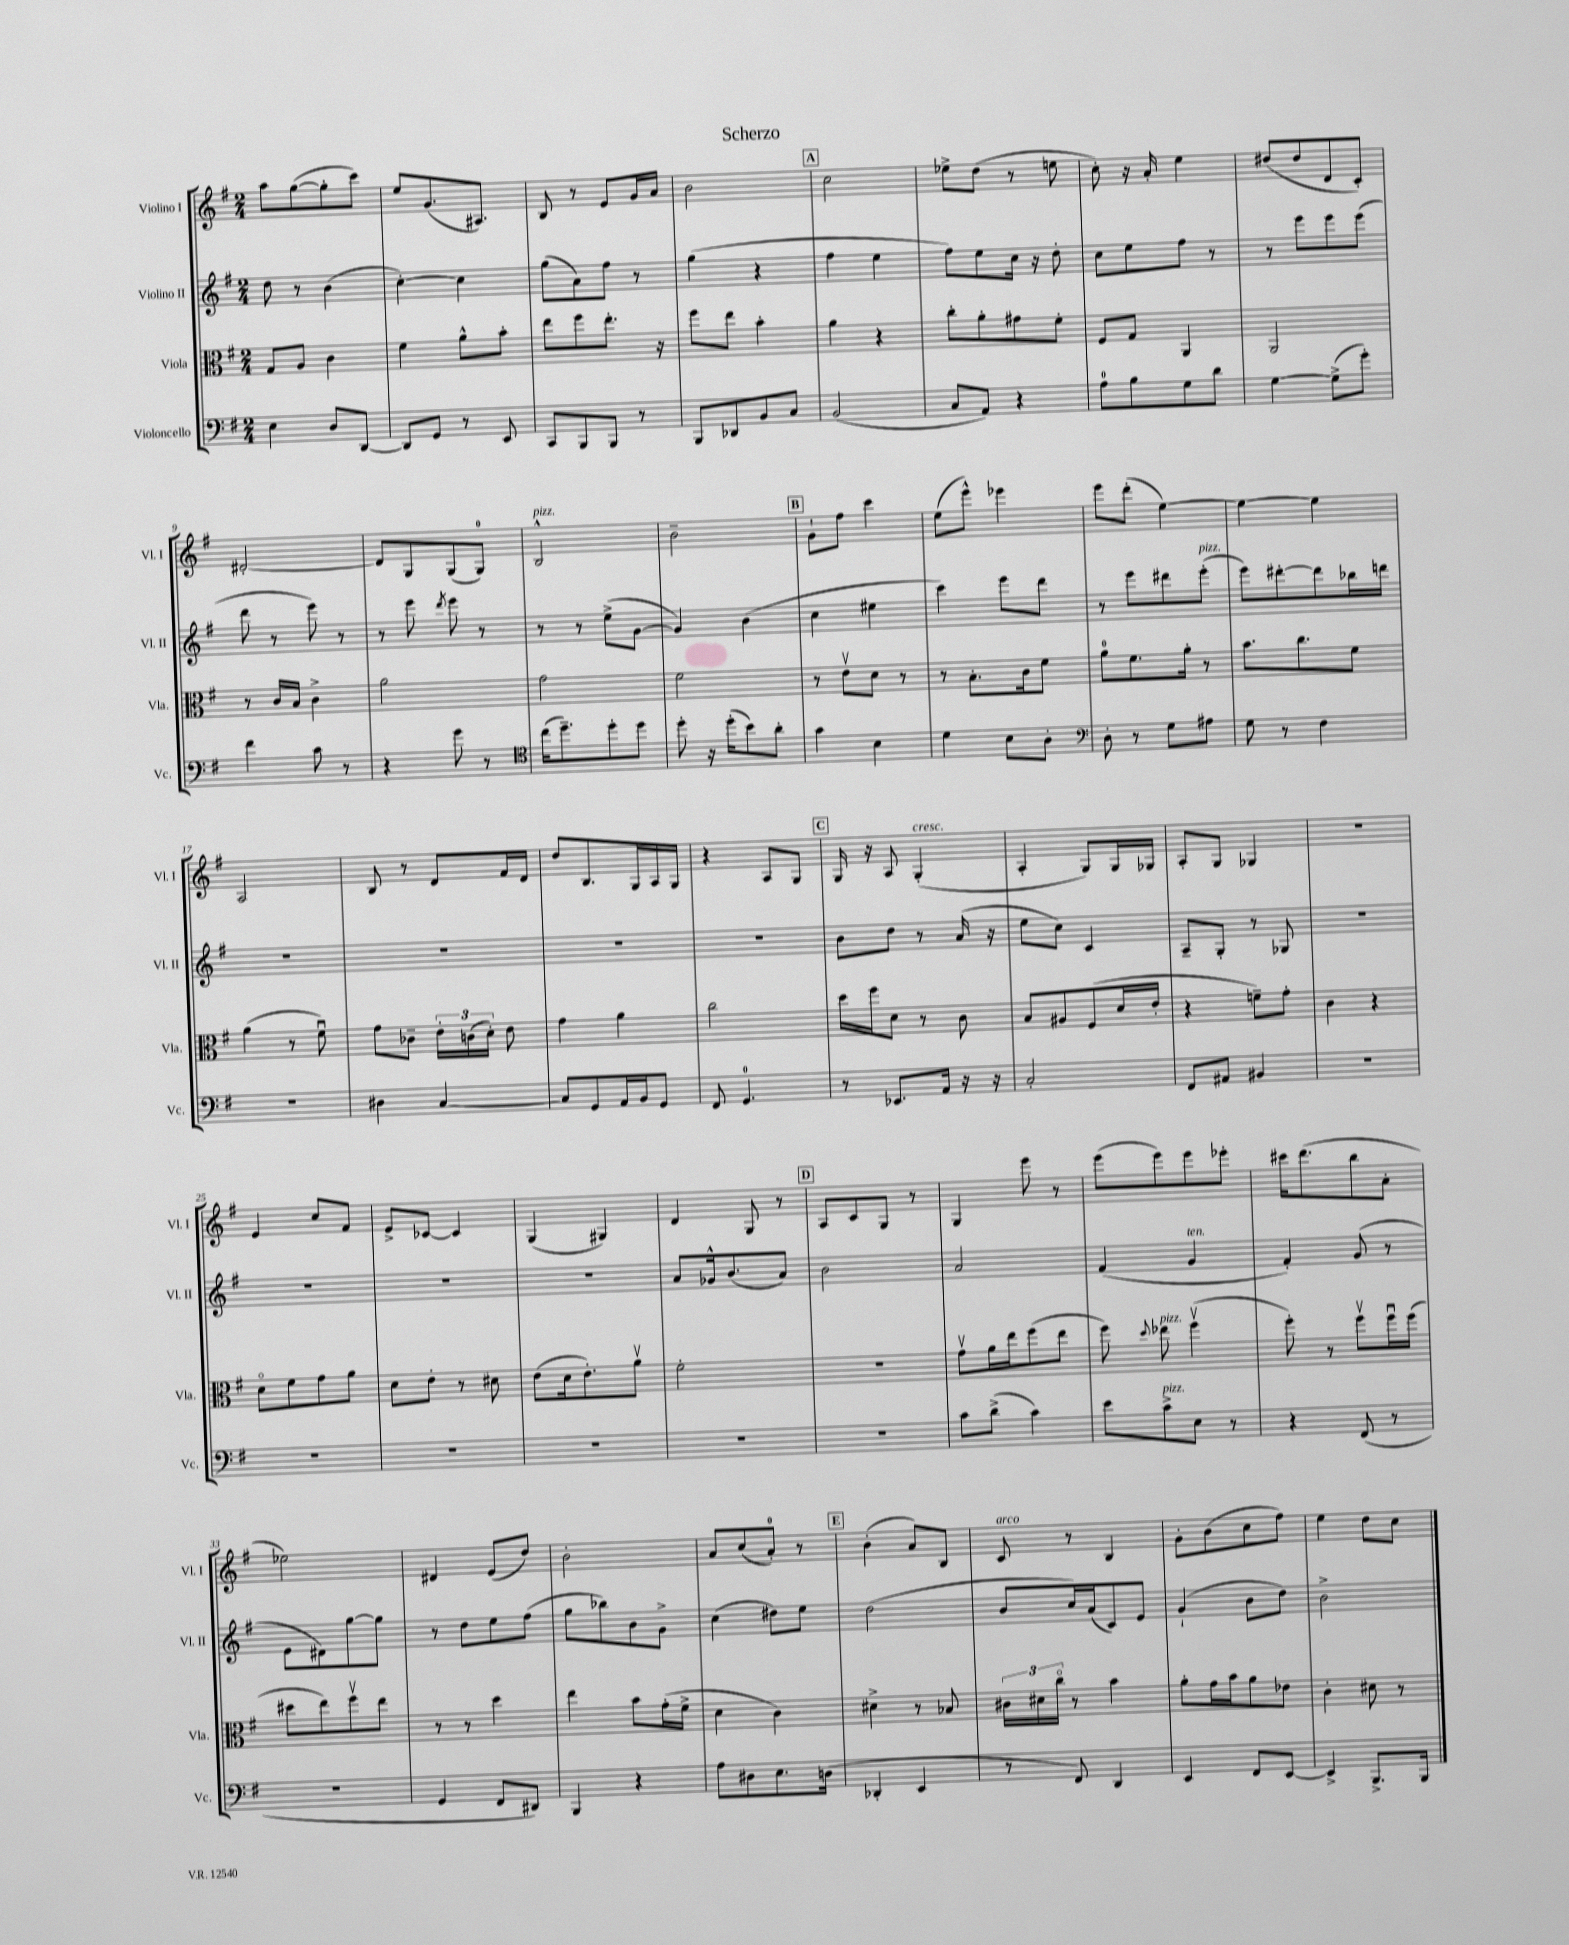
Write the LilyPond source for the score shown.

\header { title = "Scherzo" }
<<
\new StaffGroup <<
\new Staff = "s0" \with { instrumentName = "Violino I" shortInstrumentName = "Vl. I" } {
    \clef treble \key g \major \numericTimeSignature \time 2/4
    \autoBeamOff a''8[ g''8~( g''8-. c'''8]) |
    e''8[ g'8.( ais8.]) |
    b8 r8 e'8[ g'16 a'16] |
    b'2 |
    \mark \markup { \box "A" } c''2 |
    ees''8[-> d''8]( r8 e''8 |
    c''8-.) r16 a'16-. e''4 |
    dis''8[( dis''8 d'8 c'8]-.) |
    dis'2~-. |
    dis'8[ g8 g8( g8]-0) |
    b2-^^\markup { \italic "pizz." } |
    b'2-- |
    \mark \markup { \box "B" } g'8[-! fis''8] c'''4 |
    e''8[( e'''8]-^) ees'''4 |
    e'''8[ d'''8]-.( e''4~) |
    e''4~ e''4 |
    a2 |
    b8 r8 d'8[ fis'16 d'16] |
    d''8[ b8. g16 a16 g16] |
    r4 a8[ g8] |
    \mark \markup { \box "C" } g16 r16 a8 g4-.^\markup { \italic "cresc." }( |
    a4-. g8[) g16 ges16] |
    a8[-. g8] ges4 |
    r2 |
    e'4 c''8[ fis'8] |
    e'8[-> ces'8]~ ces'4 |
    g4( gis4) |
    d'4 g8 r8 |
    \mark \markup { \box "D" } a8[ c'8 g8] r8 |
    g4 e'''8 r8 |
    e'''8[( e'''8) e'''8 ees'''8]-. |
    cis'''16[ d'''8.( b''8 a'8]-. |
    ees''2) |
    dis'4 e'8[( d''8]) |
    b'2-. |
    a'8[ c''8( a'8]-0-.) r8 |
    \mark \markup { \box "E" } b'4-.( a'8[) b8] |
    c'8^\markup { \italic "arco" } r8 b4 |
    g'8[-. b'8( c''8 fis''8]) |
    e''4 d''8[ c''8] \bar "|." |
}
\new Staff = "s1" \with { instrumentName = "Violino II" shortInstrumentName = "Vl. II" } {
    \clef treble \key g \major \numericTimeSignature \time 2/4
    \autoBeamOff d''8 r8 b'4( |
    c''4~-.) c''4 |
    g''8[( a'8) fis''8] r8 |
    g''4( r4 |
    \mark \markup { \box "A" } fis''4 e''4 |
    fis''8[) e''8 c''16] r16 d''8-. |
    c''8[ e''8 fis''8] r8 |
    r8 e'''8[ e'''8 e'''8]( |
    d'''8 r8 e'''8) r8 |
    r8 e'''8 \acciaccatura { d'''8 } e'''8 r8 |
    r8 r8 e''8[->( g'8]~ |
    g'4) b'4( |
    \mark \markup { \box "B" } c''4 eis''4 |
    c'''4) e'''8[ d'''8] |
    r8 e'''8[ dis'''8 e'''8]-.^\markup { \italic "pizz." }( |
    e'''8[) dis'''8~-. dis'''8 bes''16 d'''16] |
    R2 |
    R2 |
    R2 |
    R2 |
    \mark \markup { \box "C" } b'8[ d''8] r8 a'16( r16 |
    e''8[ c''8]) c'4 |
    a8[-- g8]-. r8 ges8 |
    R2 |
    R2 |
    R2 |
    R2 |
    a'8[ ges'16-^ b'8.( a'8]) |
    \mark \markup { \box "D" } b'2 |
    a'2 |
    fis'4( g'4^\markup { \italic "ten." } |
    fis'4-.) g'8( r8 |
    e'8[ dis'8) g''8~ g''8] |
    r8 d''8[ e''8 fis''8]( |
    g''8[ bes''8) b'8 g'8]-> |
    c''4( dis''8[) e''8] |
    \mark \markup { \box "E" } d''2( |
    b'8[ c''16) a'16( c'8) e'8] |
    g'4-!( b'8[ d''8]) |
    b'2-> \bar "|." |
}
\new Staff = "s2" \with { instrumentName = "Viola" shortInstrumentName = "Vla." } {
    \clef alto \key g \major \numericTimeSignature \time 2/4
    \autoBeamOff g8[ a8] c'4 |
    fis'4 a'8[-^ b'8]-. |
    e''8[ fis''8 e''8.]-. r16 |
    fis''8[ e''8] b'4-. |
    \mark \markup { \box "A" } a'4 r4 |
    c''8[-. a'8-. gis'8 fis'8]-. |
    fis8[ g8] a,4 |
    a,2 |
    r8 c'16[ b16] c'4-> |
    a'2 |
    g'2 |
    fis'2 |
    \mark \markup { \box "B" } r8 e'8[\upbow d'8] r8 |
    r8 b8.[-. c'16 fis'8] |
    a'8[-0 fis'8. a'16]-. r8 |
    b'8.[ c''8. fis'8] |
    a'4( r8 fis'8\downbow) |
    g'8[ ces'8]-- \tuplet 3/2 { e'16[-. c'16( d'16]-.) } e'8 |
    g'4 a'4 |
    c''2 |
    \mark \markup { \box "C" } d''16[ fis''16 d'8] r8 c'8 |
    b8[ ais8 fis8( d'16 e'16]-. |
    r4 f'8[--) g'8]-. |
    c'4 r4 |
    d'8[\flageolet fis'8 g'8 a'8] |
    d'8[ e'8]-. r8 dis'8 |
    e'8[( d'16 e'8.-.) a'8]\upbow |
    fis'2-. |
    \mark \markup { \box "D" } r2 |
    g'8[\upbow a'16 e''16 fis''8( e''8] |
    fis''8) \appoggiatura { d''8 } ees''8^\markup { \italic "pizz." } fis''4\upbow( |
    fis''8-.) r8 fis''8[\upbow fis''16\downbow fis''16]( |
    dis''8[ e''8) fis''8\upbow e''8] |
    r8 r8 d''4 |
    e''4 b'8[ g'16-.( fis'16]-> |
    d'4 c'4) |
    \mark \markup { \box "E" } dis'4-> r8 bes8 |
    \tuplet 3/2 { cis'16[ dis'16 c''16]\flageolet } r8 b'4 |
    a'8[-. g'16 b'16 a'8 ees'8] |
    c'4-. dis'8 r8 \bar "|." |
}
\new Staff = "s3" \with { instrumentName = "Violoncello" shortInstrumentName = "Vc." } {
    \clef bass \key g \major \numericTimeSignature \time 2/4
    \autoBeamOff e4 d8[ d,8]~ |
    d,8[ g,8] r8 e,8 |
    c,8[ b,,8 b,,8] r8 |
    b,,8[ des,8 b,8 c8] |
    \mark \markup { \box "A" } b,2( |
    c8[ a,8]) r4 |
    a8[-0 b8 g8 d'8] |
    g4~ g8[->( g'8]-.) |
    fis'4 c'8 r8 |
    r4 g'8 r8 |
    \clef tenor c''16[( d''8.--) d''8-. d''8] |
    d''8-. r16 d''16[-.( b'8) a'8]-. |
    \mark \markup { \box "B" } g'4 b4 |
    d'4 b8[ a8]-. |
    \clef bass d8-. r8 g8[ ais8] |
    g8 r8 fis4 |
    r2 |
    dis4 c4~ |
    c8[ g,8 a,16 b,16 g,8] |
    fis,8 g,4.-0 |
    \mark \markup { \box "C" } r8 ees,8.[ a,16] r16 r16 |
    c2-. |
    fis,8[ ais,8] bis,4 |
    r2 |
    r2 |
    R2 |
    R2 |
    R2 |
    \mark \markup { \box "D" } R2 |
    c'8[ d'8]->( c'4) |
    e'8[ c'8->^\markup { \italic "pizz." } e8] r8 |
    r4 fis,8( r8 |
    R2 |
    g,4 fis,8[ dis,8]) |
    b,,4 r4 |
    a8[ dis8 e8. d16]( |
    \mark \markup { \box "E" } des,4-. e,4 |
    r8 fis,8) d,4 |
    e,4 fis,8[ e,8]~ |
    e,4-> b,,8.[-> b,,16] \bar "|." |
}
>>
>>
